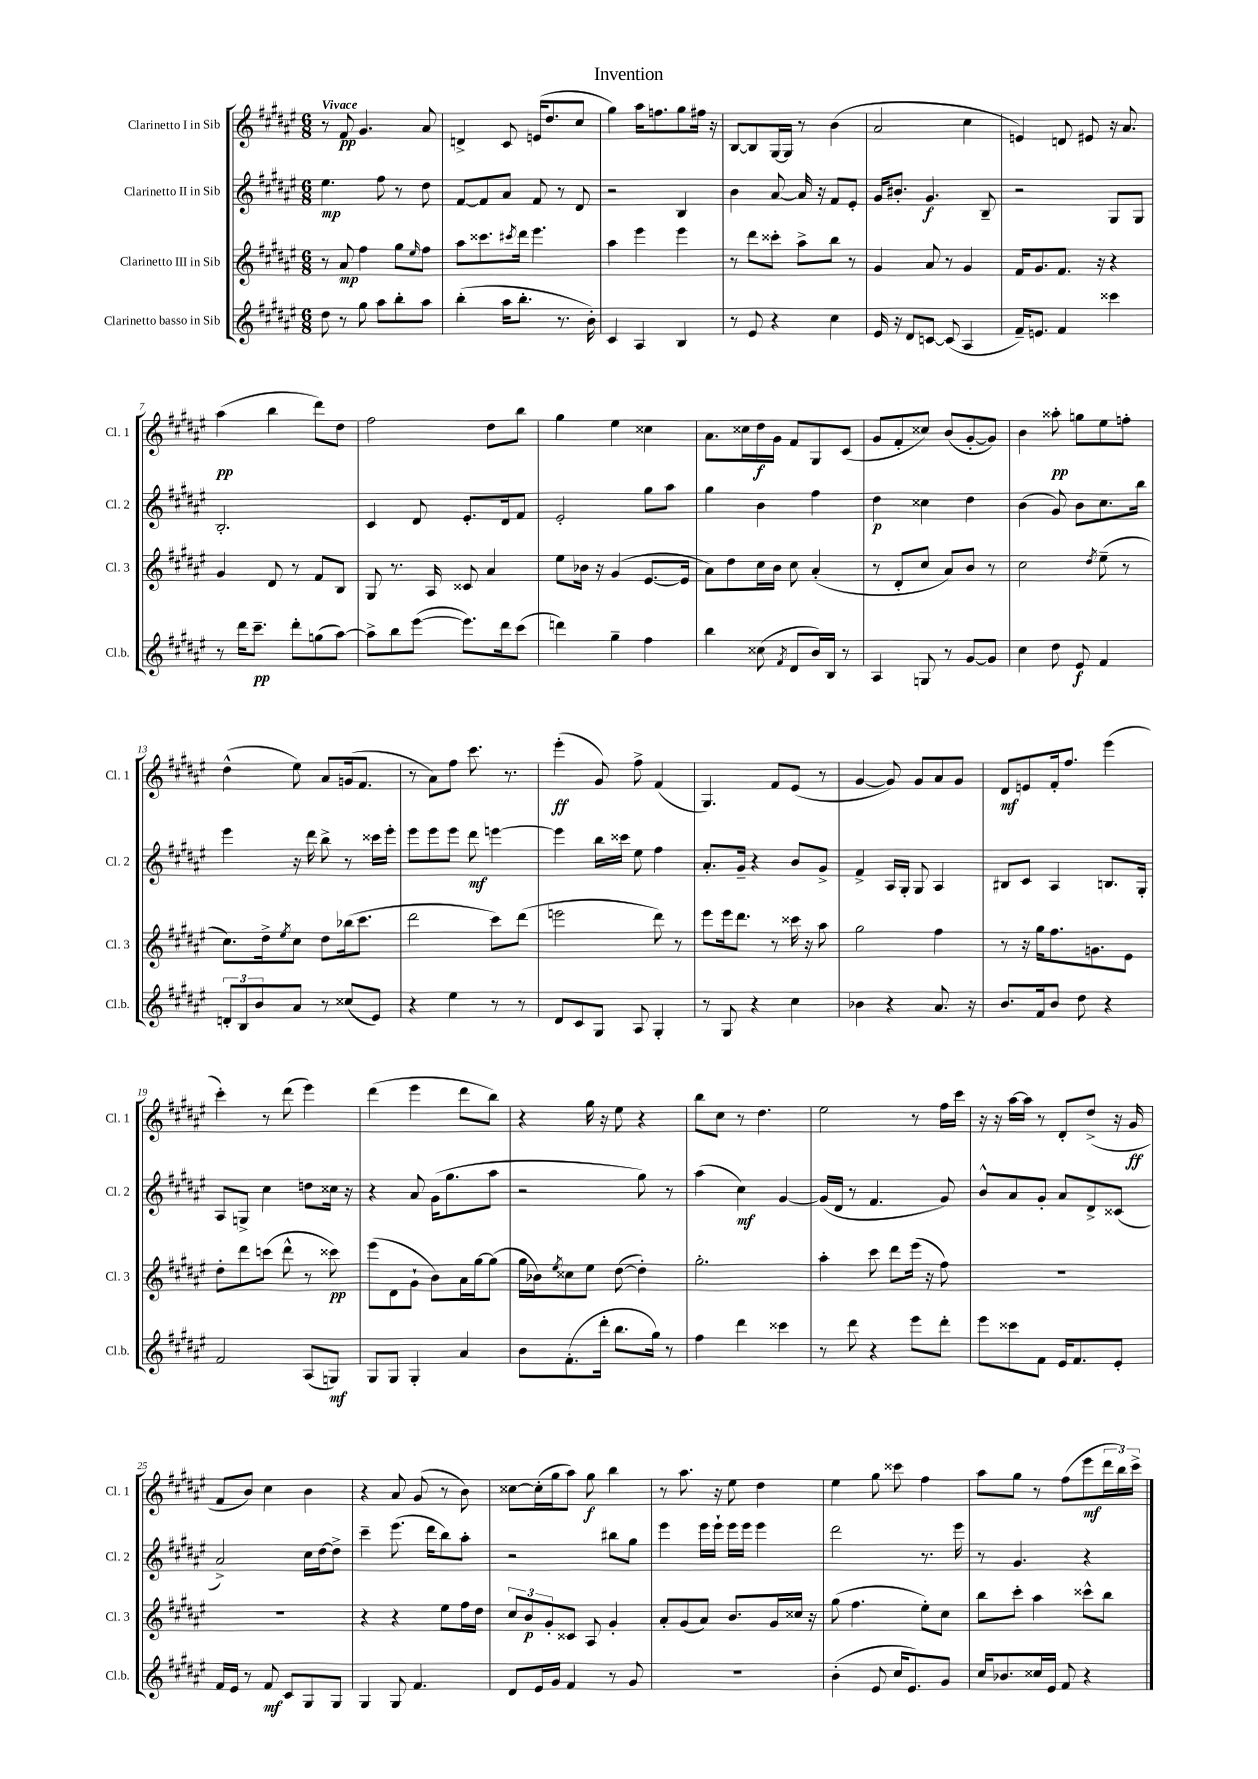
\header { title = "Invention" }
<<
\new StaffGroup <<
\new Staff = "s0" \with { instrumentName = "Clarinetto I in Sib" shortInstrumentName = "Cl. 1" } {
    \clef treble \key fis \major \numericTimeSignature \time 6/8 \tempo "Vivace"
    r8 fis'8\pp gis'4. ais'8 |
    d'4-> cis'8 e'16( dis''8. cis''8 |
    gis''4) ais''16 f''8. gis''8 fis''16 r16 |
    b8~ b8 gis16~ gis16 r8 b'4( |
    ais'2 cis''4 |
    e'4) d'8 eis'8 r16 ais'8. |
    ais''4\pp( b''4 dis'''8) dis''8 |
    fis''2 dis''8 b''8 |
    gis''4 eis''4 cisis''4 |
    ais'8. cisis''16 dis''16\f gis'16 fis'8 gis8 cis'8( |
    gis'8 fis'8-. cisis''8) b'8( gis'8~-. gis'8) |
    b'4 aisis''8-.\pp g''8 eis''8 f''8-. |
    dis''4-^( eis''8) ais'8 g'16( fis'8. |
    r8 ais'8) fis''8 cis'''8. r8. |
    eis'''4-.\ff( gis'8) fis''8-> fis'4( |
    gis4.) fis'8 eis'8( r8 |
    gis'4~ gis'8) gis'8 ais'8 gis'8 |
    dis'8\mf e'8 fis'16-. fis''8. eis'''4( |
    cis'''4-.) r8 dis'''8( eis'''4) |
    dis'''4( eis'''4 dis'''8 b''8) |
    r4 gis''16 r16 eis''8 r4 |
    b''8 cis''8 r8 dis''4. |
    eis''2 r8 fis''16 cis'''16 |
    r16 r16 ais''16~ ais''16 r8 dis'8-. dis''8->( r16 gis'16\ff |
    fis'8 b'8) cis''4 b'4 |
    r4 ais'8 gis'8( r8 b'8) |
    cisis''8~ cisis''16-.( gis''16 ais''8) gis''8\f b''4 |
    r8 ais''8. r16 eis''8 dis''4 |
    eis''4 gis''8 cisis'''8 fis''4 |
    ais''8 gis''8 r8 fis''8( eis'''8\mf \tuplet 3/2 { dis'''16 b''16) cis'''16-> } \bar "|." |
}
\new Staff = "s1" \with { instrumentName = "Clarinetto II in Sib" shortInstrumentName = "Cl. 2" } {
    \clef treble \key fis \major \numericTimeSignature \time 6/8
    eis''4.\mp fis''8 r8 dis''8 |
    fis'8~ fis'8 ais'8 fis'8 r8 dis'8 |
    r2 b4 |
    b'4 ais'8~ ais'16 r16 fis'8 eis'8-. |
    gis'16 bis'8.-. gis'4.\f b8-- |
    r2 gis8 gis8 |
    b2.-. |
    cis'4 dis'8 eis'8.-. dis'16 fis'8 |
    eis'2-. gis''8 ais''8 |
    gis''4 b'4 fis''4 |
    dis''4\p cisis''4 dis''4 |
    b'4( gis'8) b'8 cis''8. b''16 |
    eis'''4 r16 dis'''16 b''8-> r8 cisis'''16 eis'''16-. |
    eis'''8 eis'''8 eis'''8 dis'''8\mf e'''4~ |
    e'''4 b''16 cisis'''16 eis''8 fis''4 |
    ais'8.-. gis'16-- r4 b'8 gis'8-> |
    fis'4-> ais16 gis16-. gis8 ais4 |
    bis8 cis'8 ais4 b8. gis16-. |
    ais8 g8-> cis''4 d''8 cisis''16 r16 |
    r4 ais'8 gis'16( gis''8. ais''8 |
    r2 gis''8) r8 |
    ais''4( cis''4\mf) gis'4~ |
    gis'16( dis'16 r8 fis'4. gis'8) |
    b'8-^ ais'8 gis'8-. ais'8 dis'8-> cisis'8( |
    ais'2->) cis''16 dis''16~ dis''8-> |
    cis'''4-- eis'''8.( dis'''16 b''8) ais''8-. |
    r2 bis''8 gis''8 |
    eis'''4 eis'''16 eis'''16-! eis'''16 eis'''16 eis'''4 |
    dis'''2 r8. eis'''16 |
    r8 gis'4. r4 \bar "|." |
}
\new Staff = "s2" \with { instrumentName = "Clarinetto III in Sib" shortInstrumentName = "Cl. 3" } {
    \clef treble \key fis \major \numericTimeSignature \time 6/8
    r8 ais'8\mp fis''4 gis''8 \grace { eis''16 } fis''8 |
    ais''8 cisis'''8. \acciaccatura { cis'''8 } dis'''16 eis'''4. |
    ais''4 eis'''4 eis'''4 |
    r8 dis'''8 cisis'''8-. ais''8-> b''8 r8 |
    gis'4 ais'8 r8 gis'4 |
    fis'16 gis'8. fis'8. r16 r4 |
    gis'4 dis'8 r8 fis'8 b8 |
    gis8 r8. ais16 cisis'8 ais'4 |
    eis''8 bes'16 r16 gis'4( eis'8.~ eis'16 |
    ais'8) dis''8 cis''16 b'16 cis''8 ais'4-.( |
    r8 dis'8-. cis''8 ais'8) b'8 r8 |
    cis''2 \acciaccatura { dis''8 } eis''8--( r8 |
    cis''8.) dis''16-> \acciaccatura { eis''8 } cis''8 dis''8 bes''16( cis'''8. |
    dis'''2 cis'''8) dis'''8( |
    e'''2 dis'''8) r8 |
    eis'''8 eis'''16 dis'''8. r8 cisis'''16 r16 ais''8 |
    gis''2 fis''4 |
    r8 r16 gis''16 fis''8. g'8. eis'8 |
    dis''8-. dis'''8 c'''8( dis'''8-^ r8 cisis'''8\pp) |
    eis'''8( dis'8 gis'8-! b'8) ais'16 gis''16~ gis''8( |
    gis''16 bes'16) \acciaccatura { eis''8 } cisis''8 eis''8 dis''8~( dis''4-.) |
    gis''2.-. |
    ais''4-. cis'''8 dis'''8 eis'''16( r16 fis''8) |
    R2. |
    R2. |
    r4 r4 eis''8 fis''16 dis''16 |
    \tuplet 3/2 { cis''8 b'8\p gis'8-. } cisis'8 ais8 gis'4-. |
    ais'8-. gis'8( ais'8) b'8. gis'16 cisis''16 r16 |
    gis''8( fis''4. eis''8-.) cis''8 |
    b''8 cis'''8-. ais''4 cisis'''8-^ b''8 \bar "|." |
}
\new Staff = "s3" \with { instrumentName = "Clarinetto basso in Sib" shortInstrumentName = "Cl.b." } {
    \clef treble \key fis \major \numericTimeSignature \time 6/8
    dis''8 r8 gis''8 ais''8 b''8-. ais''8 |
    b''4-.( ais''16 b''8.-. r8. b'16-.) |
    cis'4 ais4 b4 |
    r8 eis'8 r4 cis''4 |
    eis'16 r16 dis'8 c'8~ c'8( ais4 |
    fis'16--) e'8. fis'4 cisis'''4 |
    r8 dis'''16 cis'''8.--\pp dis'''8-. g''8( ais''8~) |
    ais''8-> b''8 eis'''8~( eis'''8.) dis'''16 cis'''8( |
    d'''4) gis''4-- fis''4 |
    b''4 cisis''8( \acciaccatura { fis'8 } dis'8 b'16) b16 r8 |
    ais4 g8 r8 gis'8~ gis'8 |
    cis''4 dis''8 eis'8\f fis'4 |
    \tuplet 3/2 { d'8-. b8 b'8 } ais'8 r8 cisis''8( eis'8) |
    r4 eis''4 r8 r8 |
    dis'8 cis'8 gis8 ais8 gis4-. |
    r8 gis8 r4 cis''4 |
    bes'4 r4 ais'8. r16 |
    b'8. fis'16 b'8 dis''8 r4 |
    fis'2 ais8( g8\mf) |
    gis8 gis8 gis4-. ais'4 |
    b'8 fis'8.-.( dis'''16-. b''8. gis''16) r8 |
    fis''4 dis'''4 cisis'''4 |
    r8 dis'''8 r4 eis'''8 dis'''8-. |
    eis'''8 cisis'''8 fis'8 eis'16 fis'8. eis'8-. |
    fis'16 eis'16 r8 fis'8\mf cis'8 gis8 gis8 |
    gis4 gis8 fis'4. |
    dis'8 eis'16 gis'16 fis'4 r8 gis'8 |
    R2. |
    b'4-.( eis'8 cis''16 eis'8.) gis'8 |
    cis''16 bes'8. cisis''16 eis'16 fis'8 r4 \bar "|." |
}
>>
>>
